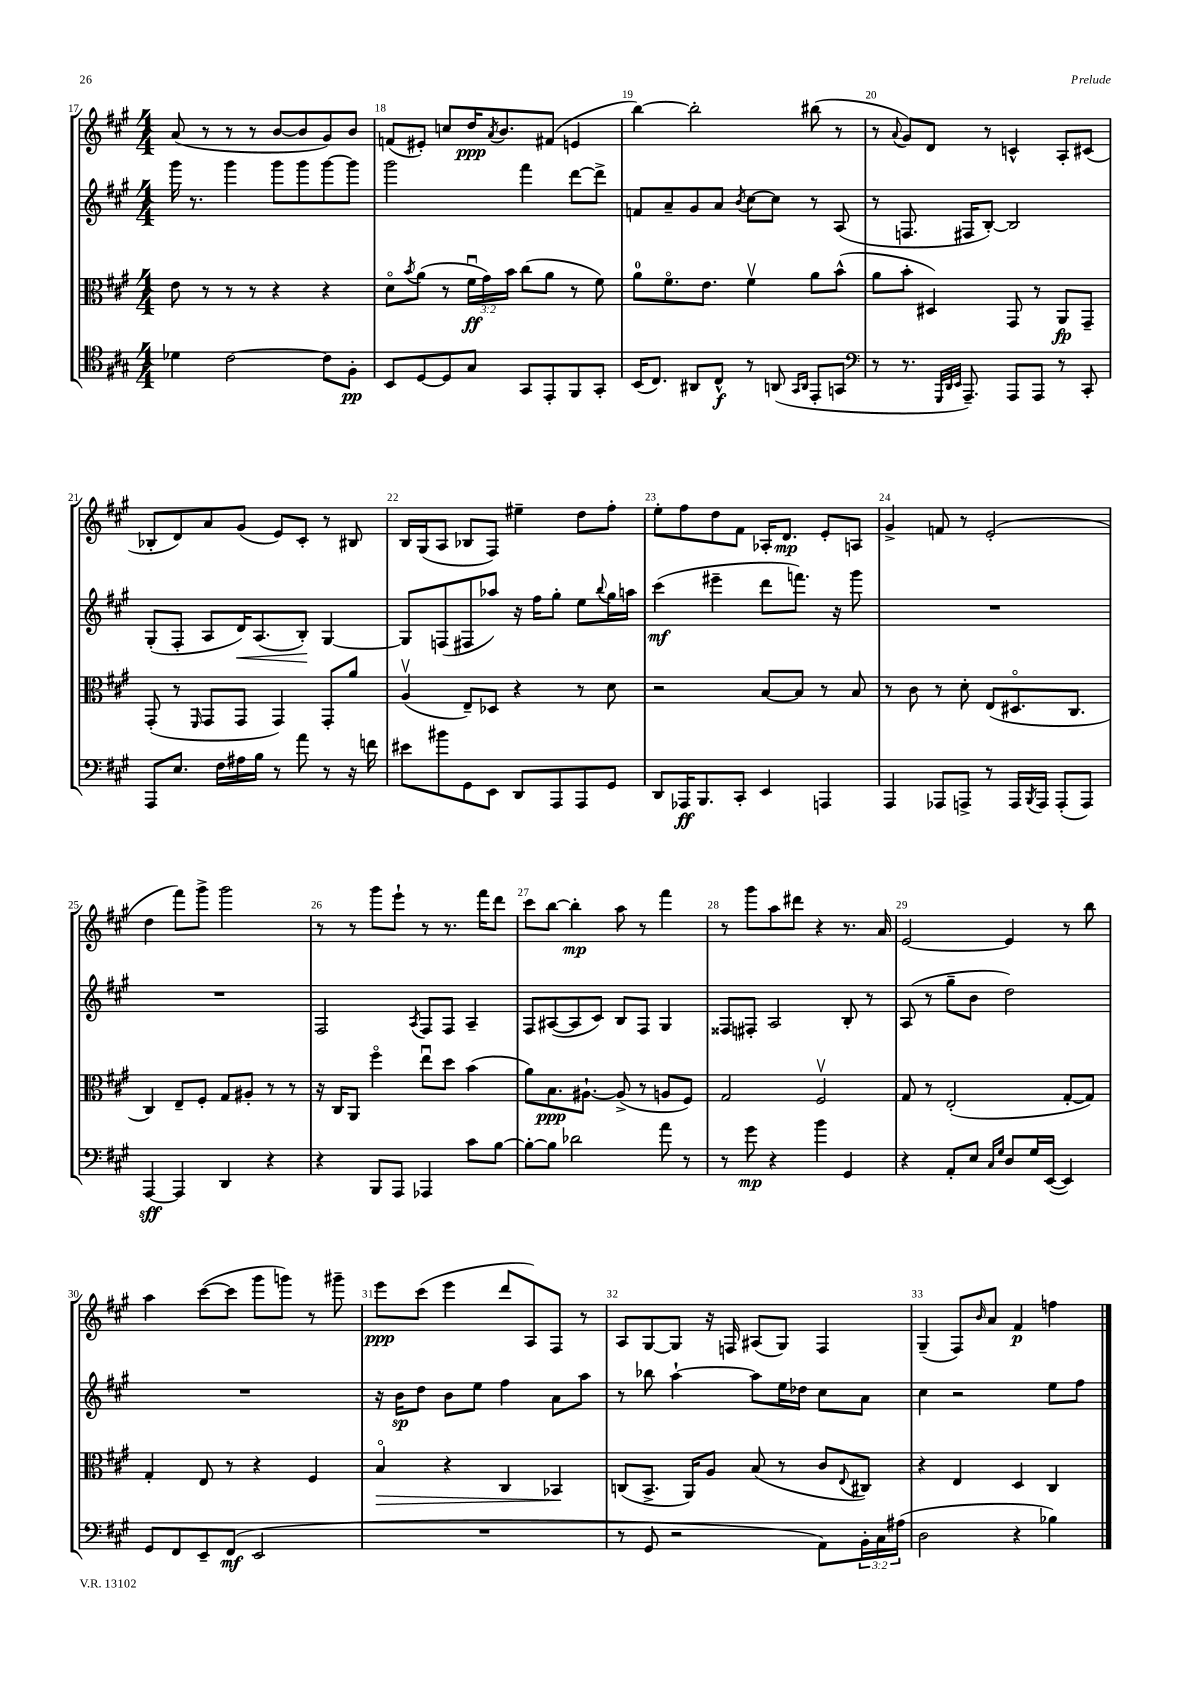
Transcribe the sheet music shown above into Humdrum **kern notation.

**kern	**kern	**kern	**kern
*staff4	*staff3	*staff2	*staff1
*clefC4	*clefC3	*clefG2	*clefG2
*k[f#c#g#]	*k[f#c#g#]	*k[f#c#g#]	*k[f#c#g#]
*M4/4	*M4/4	*M4/4	*M4/4
4d-	8e	16ggg#	(8a
.	.	8.r	.
.	8r	.	8r
[2c#	8r	4ggg#	8r
.	8r	.	8r
.	4r	8ggg#	[8b
.	.	8ggg#	8b]
8c#]	4r	[8ggg#	8g#)
8F#'	.	8ggg#]	8b
=	=	=	=
8BB	8do	2ggg#	(8f
.	8qb	.	.
[8D	(8a	.	8e#')
8D]	8r	.	8cc
8G#	24f#u	.	16dd
.	24g#)	.	.
.	.	.	8qa
.	.	.	8.b
.	24b	.	.
8GG#	(8cc#	4fff#	.
8EE'	8a	.	(8f#
8FF#	8r	[8ddd	4e
8GG#'	8f#)	8ddd^]	.
=	=	=	=
(16BB	8a	8f	[4bb)
8.C#)	.	.	.
.	8.f#o	8a~	.
8AA#	.	8g#	2bb']
.	8.e	.	.
8C#^^	.	8a	.
.	.	8qb	.
8r	4f#v	[8cc#	.
(8AA	.	8cc#]	.
16qqGG#	.	.	.
16qqAA	.	.	.
8EE'	8a	8r	(8bb#
8GG	(8b^^	(8A	8r
=	=	=	=
*clefF4	*	*	*
8r	8a	8r	8r
.	.	.	8qqa
8.r	8b'	8.F	8g#)
.	4D#)	.	8d
32qqGGG#	.	.	.
32qqDD	.	.	.
32qqEE	.	.	.
8.AAA~)	.	16F#	.
.	.	[8B')	8r
8AAA	8GG#	2B]	4c^^
8AAA	8r	.	.
8r	8AA	.	8A'
8CC#'	8GG#~	.	(8c#
=	=	=	=
8AAA	(8GG#'	(8G#'	8B-'
8.E	8r	8F#'	8d)
.	16qqFF#	.	.
.	8GG#	8A	8a
16F#	.	.	.
16A#	8GG#	16d)	(8g#
16B	.	(8.A	.
8r	4GG#)	.	8e)
8a	.	8B')	8c#'
8r	8GG#'	[4G#	8r
16r	8a	.	8B#
16f	.	.	.
=	=	=	=
8e#	(4Av	8G#]	16B
.	.	.	(16G#
8b#	.	(8F	8A
8GG#	8E~)	8F#	8B-
8EE	8D-	8aa-)	8F#)
8DD	4r	16r	4ee#~
.	.	16ff#	.
8AAA	.	8gg#'	.
8AAA	8r	8ee	8dd
.	.	8qqbb	.
8GG#	8d	16gg#	8ff#'
.	.	16aa	.
=	=	=	=
8DD	2r	(4ccc#	8ee'
16AAA-	.	.	8ff#
8.BBB	.	.	.
.	.	4eee#~	8dd
8CC#'	.	.	8f#
4EE	[8B	8ddd	16A-'
.	.	.	8.d
.	8B]	8.fff)	.
4AAA	8r	.	8e'
.	.	16r	.
.	8B	8ggg#	8A
=	=	=	=
4AAA	8r	1r	4g#^
.	8c#	.	.
8AAA-	8r	.	8f
8AAA^	8d'	.	8r
8r	(8E	.	(2e'
16AAA	8.D#o	.	.
8qBBB	.	.	.
16AAA	.	.	.
(8AAA'	.	.	.
.	8.C#	.	.
8AAA)	.	.	.
=	=	=	=
[4AAA	4C#)	1r	4dd
4AAA]	8E~	.	8fff#)
.	8F#'	.	8ggg#^
4DD	8G#	.	2ggg#
.	8A#'	.	.
4r	8r	.	.
.	8r	.	.
=	=	=	=
4r	16r	2F#	8r
.	16C#	.	.
.	8AA	.	8r
8BBB	4ff#o	.	8ggg#
8AAA	.	.	8eee`
.	.	8qA	.
4AAA-	8eeu	8F#	8r
.	8dd	8F#	8.r
8c#	(4b	4A~	.
.	.	.	16fff#
[8B	.	.	8ddd
=	=	=	=
8B'_	8a)	8F#	8ccc#
8B]	8.B	([8A#	[8bb
2d-	.	8A#]	4bb']
.	[8.A#`	.	.
.	.	8c#)	.
.	(8A#^]	8B	8aa
.	8r	8F#	8r
8a	8A	4G#	4fff#
8r	8F#)	.	.
=	=	=	=
8r	2G#	8F##	8r
8g#	.	8F#'	8ggg#
4r	.	2A	8aa
.	.	.	8ddd#
4b	2F#v	.	4r
4GG#	.	8B'	8.r
.	.	8r	.
.	.	.	16a
=	=	=	=
4r	8G#	(8A	[2e
.	8r	8r	.
8AA'	(2E'	8gg#~	.
8E	.	8b	.
16qqC#	.	.	.
16qqG#	.	.	.
8D	.	2dd)	4e]
16G#	.	.	.
([16EE	.	.	.
4EE])	[8G#'	.	8r
.	8G#])	.	8bb
=	=	=	=
8GG#	4G#'	1r	4aa
8FF#	.	.	.
8EE~	8E	.	([8ccc#
(8FF#	8r	.	8ccc#]
2EE	4r	.	8ggg#
.	.	.	8ggg)
.	4F#	.	8r
.	.	.	8ggg#~
=	=	=	=
1r	4Bo	16r	8eee
.	.	16b	.
.	.	8dd	(8ccc#
.	4r	8b	4eee
.	.	8ee	.
.	4C#	4ff#	8ddd
.	.	.	8A)
.	4BB-	8a	8F#
.	.	8aa	8r
=	=	=	=
8r	(8C	8r	8A
8GG#	8.BB^	8bb-	[8G#
2r	.	[4aa`	8G#]
.	16AA)	.	.
.	8A	.	16r
.	.	.	16F
.	(8B	8aa]	(8A#
.	8r	16ee	8G#)
.	.	16dd-	.
8AA)	8c#	8cc#	4F
.	8qqE	.	.
24BB'	8C#)	8a	.
24C#	.	.	.
(24A#	.	.	.
=	=	=	=
2D	4r	4cc#	(4G#~
.	4E	2r	8F#)
.	.	.	16qqb
.	.	.	8a
4r	4D	.	4f#
4B-)	4C#	8ee	4ff
.	.	8ff#	.
==	==	==	==
*-	*-	*-	*-
